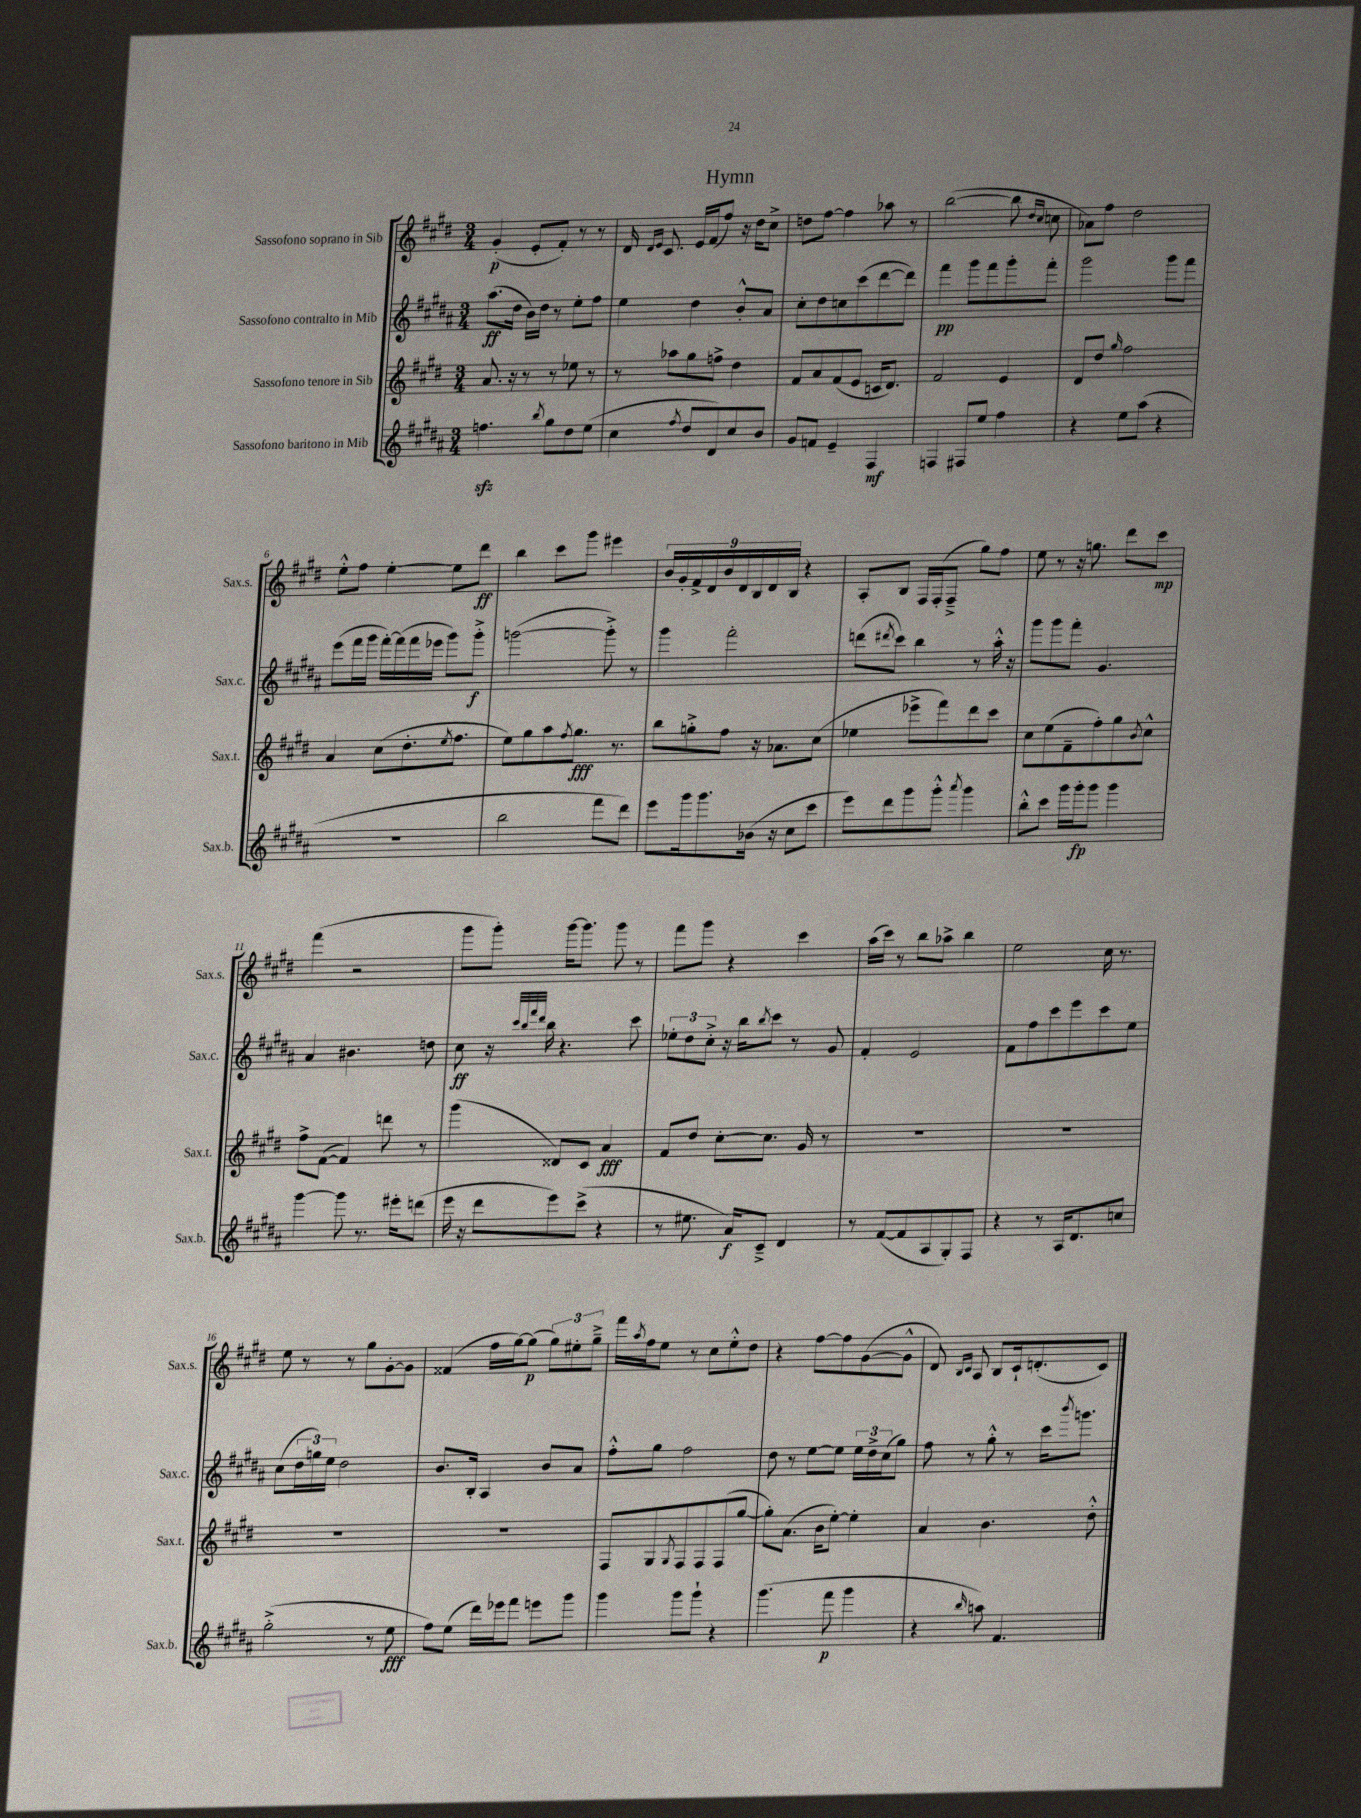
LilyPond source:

\header { title = "Hymn" }
<<
\new StaffGroup <<
\new Staff = "s0" \with { instrumentName = "Sassofono soprano in Sib" shortInstrumentName = "Sax.s." } {
    \clef treble \key e \major \numericTimeSignature \time 3/4
    gis'4-.\p( e'8-. fis'8-.) r8 r8 |
    dis'16 \grace { dis'16 e'16 } cis'8. e'16 fis'16( fis''8) r16 dis''16 cis''8-> |
    d''8 fis''8~ fis''4 aes''8 r8 |
    b''2~( b''8 \grace { dis''16 cis''16 } c''8 |
    aes'8) fis''8 dis''2 |
    e''8-.-^ fis''8 e''4~-. e''8 dis'''8\ff |
    b''4 cis'''8 gis'''8 eis'''4 |
    \tuplet 9/8 { b'16 gis'16-. fis'16-> dis'16 b'16 dis'16 b16 dis'16 b16 } r4 |
    a8-. b8 fis16 fis16-.( fis8---> gis''8) fis''8 |
    e''8 r8 r16 g''8. dis'''8 cis'''8\mp |
    fis'''4( r2 |
    gis'''8 gis'''8-.) gis'''16~ gis'''8. gis'''8 r8 |
    fis'''8 gis'''8 r4 cis'''4 |
    a''16( cis'''16) r8 b''8 aes''8-> b''4 |
    e''2 cis''16 r8. |
    e''8 r8 r8 gis''8 gis'8~-. gis'8 |
    fisis'4( fis''16 gis''16~) gis''8\p( \tuplet 3/2 { gis''8) eis''8-. gis''8---> } |
    fis'''16 \acciaccatura { a''8 } fis''16 e''8 r8 cis''8 e''8-.-^ dis''8 |
    r4 fis''8~ fis''8 gis'8~( gis'8-^ |
    dis'8) \grace { b16 cis'16 } a8 b8 cis'16-! d'8.-.( cis'8) \bar "|." |
}
\new Staff = "s1" \with { instrumentName = "Sassofono contralto in Mib" shortInstrumentName = "Sax.c." } {
    \clef treble \key b \major \numericTimeSignature \time 3/4
    ais''8.\ff( dis''16 b'16) dis''16 r8 e''8-. fis''8 |
    e''4 dis''4 b'8-.-^ ais'8 |
    cis''8-. dis''8 c''8 cis'''8( dis'''8~ dis'''8) |
    fis'''4\pp gis'''8 fis'''8 gis'''8-. fis'''8-. |
    gis'''2 gis'''8 fis'''8 |
    e'''8( fis'''16 gis'''16 fis'''16~-.) fis'''16( fis'''16 ees'''16 gis'''8) gis'''8-.->\f |
    g'''2~( g'''8-.->) r8 |
    gis'''4 fis'''2-. |
    d'''8( \acciaccatura { dis'''8 } cis'''8) b''4 r8 ais''16-.-^ r16 |
    gis'''8 gis'''8 fis'''8-. gis'4. |
    ais'4 bis'4. d''8 |
    cis''8\ff r16 \grace { cis'''32 b''32 fis'''32 dis'''32 } b''16 r4. cis'''8 |
    \tuplet 3/2 { ees''8-. dis''8 cis''8-.-> } r16 b''16 \acciaccatura { b''8 } cis'''8 r8 gis'8 |
    fis'4-. e'2 |
    fis'8 fis''8 cis'''8 e'''8 cis'''8 e''8 |
    cis''8( \tuplet 3/2 { dis''16 g''16) e''16 } dis''2 |
    b'8. b16-. ais4 b'8 ais'8 |
    fis''8-.-^ gis''8 fis''2 |
    dis''8 r8 e''8~ e''8 \tuplet 3/2 { e''16 dis''16-> cis''16( } gis''8) |
    fis''8 r8 gis''8-.-^ r8 cis'''16 \acciaccatura { b'''8 } g'''8. \bar "|." |
}
\new Staff = "s2" \with { instrumentName = "Sassofono tenore in Sib" shortInstrumentName = "Sax.t." } {
    \clef treble \key e \major \numericTimeSignature \time 3/4
    a'8. r16 r8 r8 ees''8 r8 |
    r8 aes''8 gis''8 f''8-> dis''4 |
    fis'8 a'8 fis'8( e'8 c'16 dis'8.) |
    fis'2 e'4 |
    dis'8 dis''8 \grace { gis''16 } fis''2 |
    a'4 cis''8( dis''8.-. \acciaccatura { e''8 } fis''8. |
    e''8) gis''8 a''8 \acciaccatura { fis''8 } gis''8.\fff r8. |
    b''8 g''8-.-> fis''8 r16 aes'8. cis''8( |
    ees''4 ees'''8-> fis'''8) dis'''8 cis'''8 |
    cis''8 e''8( fis'8-- fis''8-.) gis''8 \acciaccatura { b'8 } cis''8-^ |
    fis''8-> fis'8~( fis'4) d'''8 r8 |
    gis'''4( disis'8) cis'8 a'4\fff |
    fis'8 dis''8 cis''8~-. cis''8. gis'16 r8 |
    R2. |
    R2. |
    R2. |
    R2. |
    fis8 gis8 \acciaccatura { gis8 } fis8 fis8 fis8( gis''8~ |
    gis''8-.) a'8.( b'16 e''8~-.) e''4-. |
    a'4 b'4. dis''8-.-^ \bar "|." |
}
\new Staff = "s3" \with { instrumentName = "Sassofono baritono in Mib" shortInstrumentName = "Sax.b." } {
    \clef treble \key b \major \numericTimeSignature \time 3/4
    f''4.\sfz \acciaccatura { b''8 } gis''8 dis''8 e''8( |
    cis''4 \acciaccatura { fis''8 } dis''8 dis'8) cis''8 b'8 |
    gis'8 f'8 e'4-- fis4\mf |
    f4 fis8 e''8 fis''4 |
    r4 e''8 ais''8( r4 |
    R2. |
    b''2 fis'''8 dis'''8) |
    e'''8 gis'''16 gis'''8. bes'16( r16 cis''8 cis'''8 |
    e'''8) dis'''8 gis'''8 gis'''8-.-^ \acciaccatura { ais'''8 } gis'''4 |
    b''8-.-^ cis'''8 gis'''16 gis'''16-.\fp gis'''8 gis'''4 |
    gis'''4~ gis'''8 r8. eis'''16-. d'''8( |
    e'''16 r16 dis'''8 e'''8) cis'''8->( r4 |
    r8 eis''8. ais'16\f) cis'8---> dis'4 |
    r8 fis'8~( fis'8 ais8 gis8-.) fis8 |
    r4 r8 ais16 dis'8. c''8 |
    gis''2-.->( r8 e''8\fff |
    fis''8) e''8( dis'''16) ees'''16 fis'''8 e'''8 gis'''8 |
    gis'''4 gis'''8 gis'''8-! r4 |
    gis'''4.( fis'''8\p gis'''4 |
    r4 \grace { b''16 } a''8) fis'4. \bar "|." |
}
>>
>>
